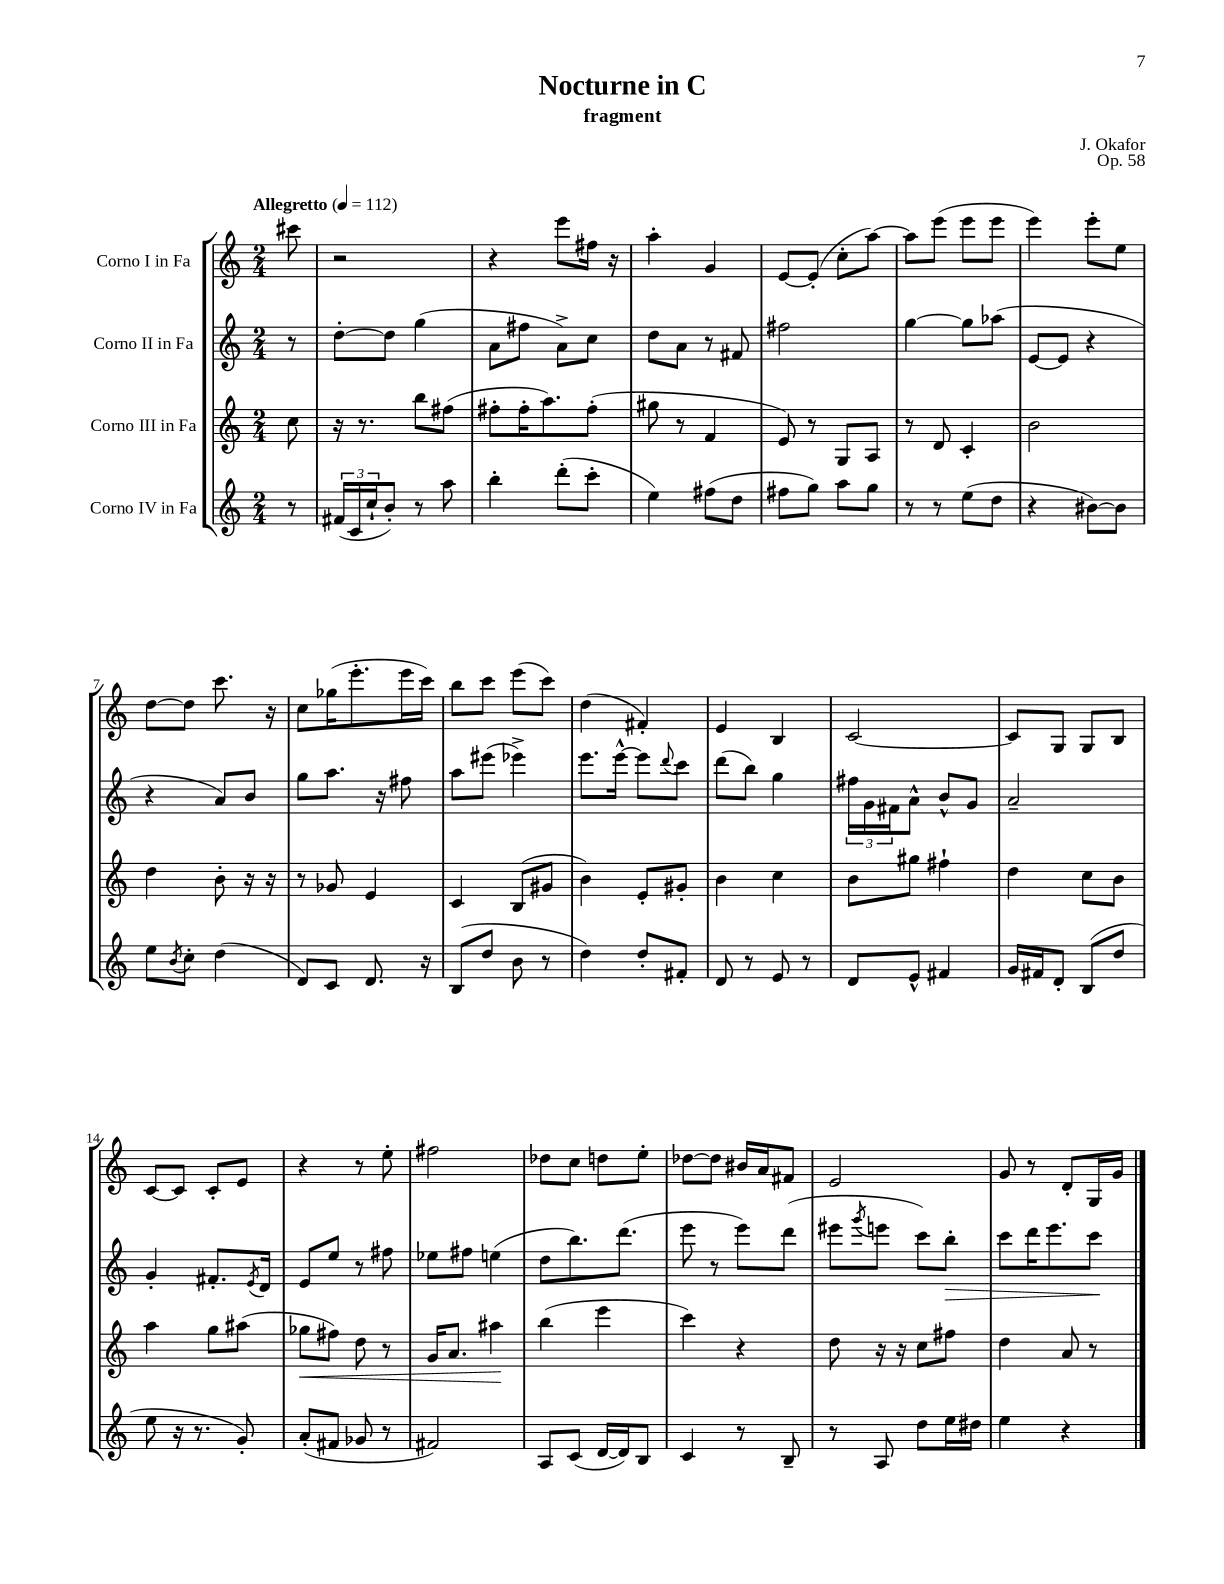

**kern	**kern	**kern	**kern
*staff4	*staff3	*staff2	*staff1
*clefG2	*clefG2	*clefG2	*clefG2
*k[]	*k[]	*k[]	*k[]
*M2/4	*M2/4	*M2/4	*M2/4
*MM112	*MM112	*MM112	*MM112
8r	8cc	8r	8ccc#
=	=	=	=
(24f#	16r	[8dd'	2r
24c	.	.	.
.	8.r	.	.
24cc`	.	.	.
8b')	.	8dd]	.
8r	8bb	(4gg	.
8aa	(8ff#	.	.
=	=	=	=
4bb'	8ff#'	8a	4r
.	16ff#'	8ff#	.
.	8.aa)	.	.
(8ddd'	.	8a^)	8eee
8ccc'	(8ff#'	8cc	16ff#
.	.	.	16r
=	=	=	=
4ee)	8gg#	8dd	4aa'
.	8r	8a	.
(8ff#	4f	8r	4g
8dd	.	8f#	.
=	=	=	=
8ff#	8e)	2ff#	[8e
8gg)	8r	.	(8e']
8aa	8G	.	8cc'
8gg	8A	.	[8aa)
=	=	=	=
8r	8r	[4gg	8aa]
8r	8d	.	(8eee
(8ee	4c'	8gg]	8eee
8dd	.	(8aa-	8eee
=	=	=	=
4r	2b	[8e	4eee)
.	.	8e]	.
[8b#)	.	4r	8eee'
8b#]	.	.	8ee
=	=	=	=
8ee	4dd	4r	[8dd
8qb	.	.	.
8cc'	.	.	8dd]
(4dd	8b'	8a)	8.ccc
.	16r	8b	.
.	16r	.	16r
=	=	=	=
8d)	8r	8gg	8cc
8c	8g-	8.aa	(16gg-
.	.	.	8.eee'
8.d	4e	.	.
.	.	16r	.
.	.	8ff#	16eee
16r	.	.	16ccc)
=	=	=	=
(8B	4c	8aa	8bb
8dd	.	(8eee#	8ccc
8b	(8B	4eee-^)	(8eee
8r	8g#	.	8ccc)
=	=	=	=
4dd)	4b)	8.eee	(4dd
.	.	[16eee^^	.
8dd'	8e'	8eee]	4f#')
.	.	8qqddd	.
8f#'	8g#'	8ccc	.
=	=	=	=
8d	4b	(8ddd	4e
8r	.	8bb)	.
8e	4cc	4gg	4B
8r	.	.	.
=	=	=	=
8d	8b	24ff#	[2c
.	.	24g	.
.	.	24f#	.
8e^^	8gg#	8a^^	.
4f#	4ff#`	8b^^	.
.	.	8g	.
=	=	=	=
16g	4dd	2a~	8c]
16f#	.	.	.
8d'	.	.	8G
(8B	8cc	.	8G
8dd	8b	.	8B
=	=	=	=
8ee	4aa	4g'	[8c
16r	.	.	8c]
8.r	.	.	.
.	8gg	8.f#'	8c'
8g')	(8aa#	.	8e
.	.	8qe	.
.	.	16d	.
=	=	=	=
(8a'	8gg-	8e	4r
8f#	8ff#)	8ee	.
8g-	8dd	8r	8r
8r	8r	8ff#	8ee'
=	=	=	=
2f#)	16g	8ee-	2ff#
.	8.a	.	.
.	.	8ff#	.
.	4aa#	(4ee	.
=	=	=	=
8A	(4bb	8dd	8dd-
(8c	.	8.bb)	8cc
[16d	4eee	.	8dd
16d])	.	(8.ddd	.
8B	.	.	8ee'
=	=	=	=
4c	4ccc)	8eee	[8dd-
.	.	8r	8dd-]
8r	4r	8eee)	16b#
.	.	.	16a
8B~	.	(8ddd	8f#
=	=	=	=
8r	8dd	8eee#	2e
.	.	8qggg	.
8A	16r	8eee	.
.	16r	.	.
8dd	8cc	8ccc)	.
16ee	8ff#	8bb'	.
16dd#	.	.	.
=	=	=	=
4ee	4dd	8ccc	8g
.	.	16ddd	8r
.	.	8.eee	.
4r	8a	.	8d'
.	8r	8ccc	16G
.	.	.	16g
==	==	==	==
*-	*-	*-	*-
